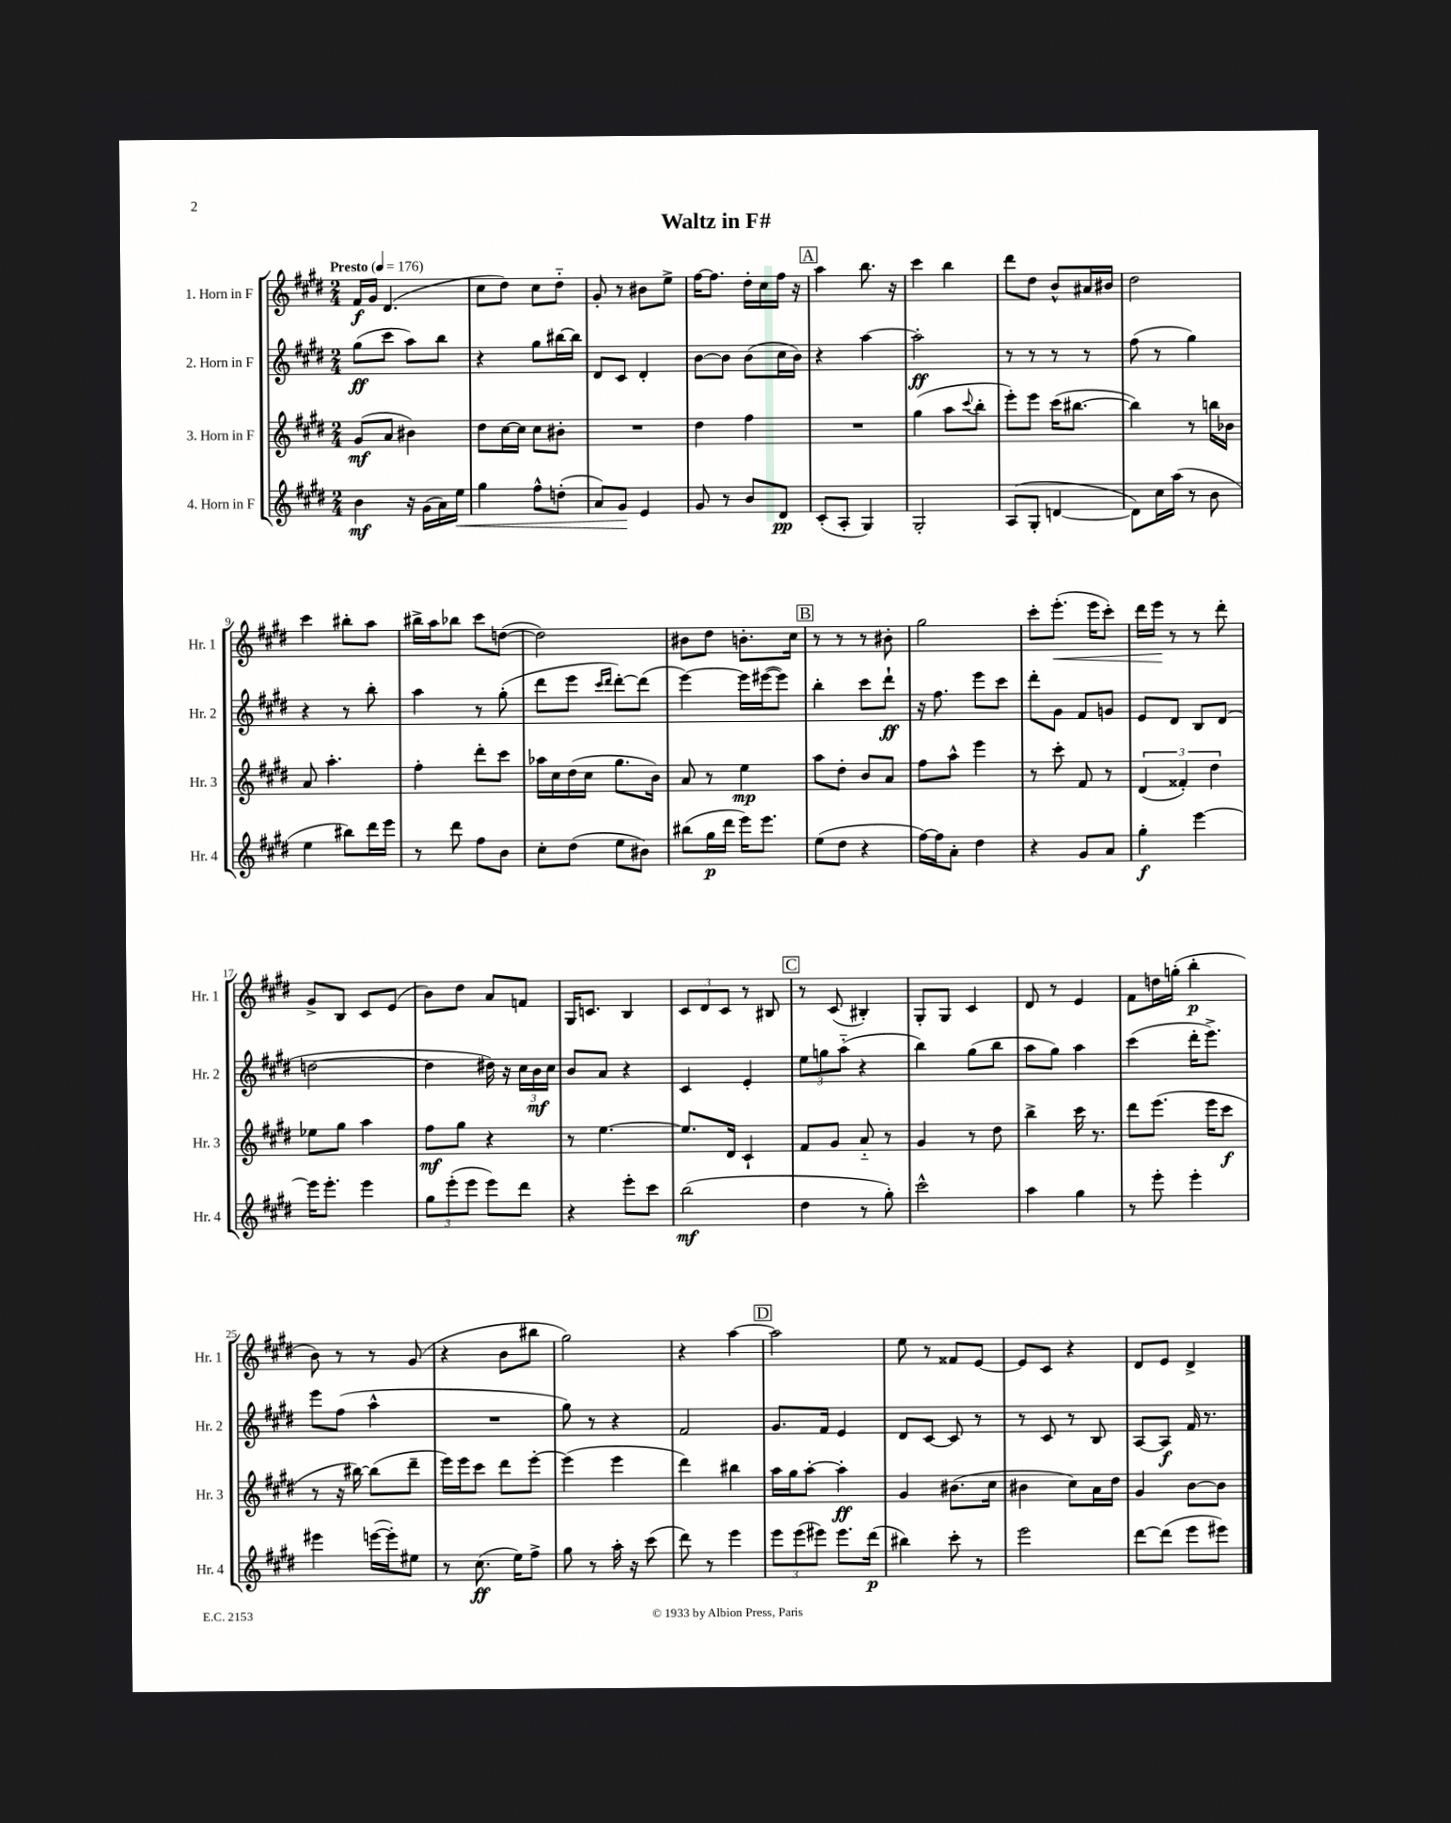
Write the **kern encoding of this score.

**kern	**kern	**kern	**kern
*staff4	*staff3	*staff2	*staff1
*clefG2	*clefG2	*clefG2	*clefG2
*k[f#c#g#d#]	*k[f#c#g#d#]	*k[f#c#g#d#]	*k[f#c#g#d#]
*M2/4	*M2/4	*M2/4	*M2/4
*MM176	*MM176	*MM176	*MM176
4b	(8g#	(8gg#	16f#
.	.	.	16g#
.	8a	8ccc#	(4.d#
16r	4b#)	8aa)	.
(16g#	.	.	.
16a)	.	8bb	.
16ee	.	.	.
=	=	=	=
4gg#	8dd#	4r	8cc#
.	[16cc#	.	8dd#)
.	16cc#]	.	.
8ff#^^	8cc#	8gg#	8cc#
(8dd'	8b#'	[16bb#	8dd#'~
.	.	16bb#]	.
=	=	=	=
8a)	2r	8d#	8g#'
8g#	.	8c#	8r
4e	.	4d#'	8b#
.	.	.	8ee^
=	=	=	=
8g#	4dd#	[8b	[16ff#
.	.	.	8.ff#]
8r	.	8b]	.
8b	4ff#	(8b	16dd#'
.	.	.	16cc#
8d#	.	16cc#	16ff#
.	.	16b)	16r
=	=	=	=
(8c#'	2r	4r	4aa
8A'	.	.	.
4G#)	.	[4aa	8.bb
.	.	.	16r
=	=	=	=
2G#'	(4gg#	2aa']	4ccc#
.	8aa	.	4bb
.	8qqccc#	.	.
.	8bb'	.	.
=	=	=	=
(8A	8eee')	8r	8ddd#
8G#'	8eee	8r	8dd#
[4d	(16ccc#	8r	8b^^
.	[8.bb#	.	.
.	.	8r	16a#
.	.	.	16b#
=	=	=	=
8d])	4bb#])	(8ff#	2dd#
16cc#	.	8r	.
(16aa	.	.	.
8r	8r	4gg#)	.
8b	16bb	.	.
.	16b-	.	.
=	=	=	=
4ee	8a	4r	4ccc#
.	4.aa'	.	.
8bb#)	.	8r	8bb#'
16ddd#	.	8bb'	8aa
16eee	.	.	.
=	=	=	=
8r	4ff#'	4aa	16bb#^
.	.	.	16aa
8ddd#	.	.	8bb-
8ff#	8ddd#'	8r	8ccc#
8b	8ccc#	(8gg#'	([8dd
=	=	=	=
8cc#'	16aa-	8ddd#	2dd])
.	16cc#	.	.
(8dd#	(16dd#	8eee	.
.	16cc#	.	.
.	.	16qqccc#	.
.	.	16qqddd#	.
8ee	8.gg#	[8ddd#')	.
8b#)	.	(8ddd#]	.
.	16b)	.	.
=	=	=	=
(8bb#	8a	[4eee)	8b#
16gg#	8r	.	8dd#
16ddd#	.	.	.
16eee)	4ee	16eee]	8.b'
8.eee	.	([16eee#	.
.	.	8eee#])	.
.	.	.	16cc#
=	=	=	=
(8ee	8aa	4bb'	8r
8dd#	8dd#'	.	8r
4r	8b	8ccc#	8r
.	8a	8ddd#`	8b#'
=	=	=	=
[16ff#)	8ff#	16r	2gg#
16ff#]	.	8.ff#	.
8a'	8aa^^	.	.
4dd#	4eee	8eee	.
.	.	8ccc#	.
=	=	=	=
4r	8r	8ddd#'	8ccc#'
.	8ccc#'	8g#	(8.eee'
8g#	8f#	8f#	.
.	.	.	16eee
8a	8r	8g	8ccc#')
=	=	=	=
4gg#'	(6d#	8e	16ddd#
.	.	.	16eee
.	.	8d#	8r
.	6f##')	.	.
[4eee	.	8B	8r
.	6dd#	.	.
.	.	(8d#	8ddd#'
=	=	=	=
16eee]	8ee-	[2dd	8g#^
8.eee'	.	.	.
.	8gg#	.	8B
4eee	4aa	.	8c#
.	.	.	(8e
=	=	=	=
12gg#	8ff#	4dd]	8b)
(12eee'	.	.	.
.	8gg#	.	8dd#
12eee	.	.	.
8eee)	4r	16dd#)	8a
.	.	16r	.
8ddd#	.	24cc#	8f
.	.	24b	.
.	.	24cc#	.
=	=	=	=
4r	8r	8b	16G#
.	.	.	8.c
.	[4.ee	8a	.
8eee'	.	4r	4B
8ccc#	.	.	.
=	=	=	=
(2bb	8.ee]	4c#	12c#
.	.	.	12d#
.	.	.	12c#
.	16d#	.	.
.	4c#`	4e'	8r
.	.	.	8B#
=	=	=	=
4dd#	8f#	12ee	8r
.	.	12gg	.
.	8g#	.	(8c#
.	.	(12aa'~	.
8r	8a'~	4r	4B#')
8gg#')	8r	.	.
=	=	=	=
2ccc#^^	4g#	4bb)	8G#'
.	.	.	8G#
.	8r	(8gg#	4c#
.	8dd#	8bb	.
=	=	=	=
4aa	4bb^	8aa	8d#
.	.	8gg#)	8r
4gg#	16ccc#	4aa	4e
.	8.r	.	.
=	=	=	=
8r	8ddd#	(4ccc#	8f#
8eee'	(8.eee	.	16dd
.	.	.	(16gg'
4eee'	.	16ddd#'	4bb'
.	16eee	8.eee^)	.
.	8ccc#	.	.
=	=	=	=
4eee#	8r	8eee	8b)
.	16r	(8ff#	8r
.	[16bb#)	.	.
([16eee	(8bb#]	4aa^^	8r
16eee'])	.	.	.
8ee#	8ddd#~	.	(8g#
=	=	=	=
8r	16eee)	2r	4r
.	16eee	.	.
(8.cc#	8ccc#	.	.
.	8ddd#	.	8b
16ee)	.	.	.
8ff#^	[8eee'	.	8bb#
=	=	=	=
8gg#	(4eee]	8gg#)	2gg#)
8r	.	8r	.
16aa'	4eee	4r	.
16r	.	.	.
(8ccc#	.	.	.
=	=	=	=
8ddd#)	4ddd#)	2f#	4r
8r	.	.	.
4eee	4bb#	.	[4aa
=	=	=	=
12eee	16aa	8.g#	2aa]
.	16gg#	.	.
(12eee	.	.	.
.	[8aa'	.	.
12eee#)	.	.	.
.	.	16f#	.
8.eee#	4aa']	4e	.
(16ddd#	.	.	.
=	=	=	=
4bb#)	4g#	8d#	8ee
.	.	[8c#	8r
8ccc#'	(8.b#	8c#]	8f##
8r	.	8r	[8e
.	16cc#	.	.
=	=	=	=
2eee	4b#	8r	8e]
.	.	8c#	8c#
.	8cc#)	8r	4r
.	16a	8B	.
.	16dd#	.	.
=	=	=	=
[8ddd#	4g#	[8A	8d#
(8ddd#]	.	8A]	8e
8eee	[8b	16f#	4d#^
.	.	8.r	.
8eee#)	8b]	.	.
==	==	==	==
*-	*-	*-	*-
